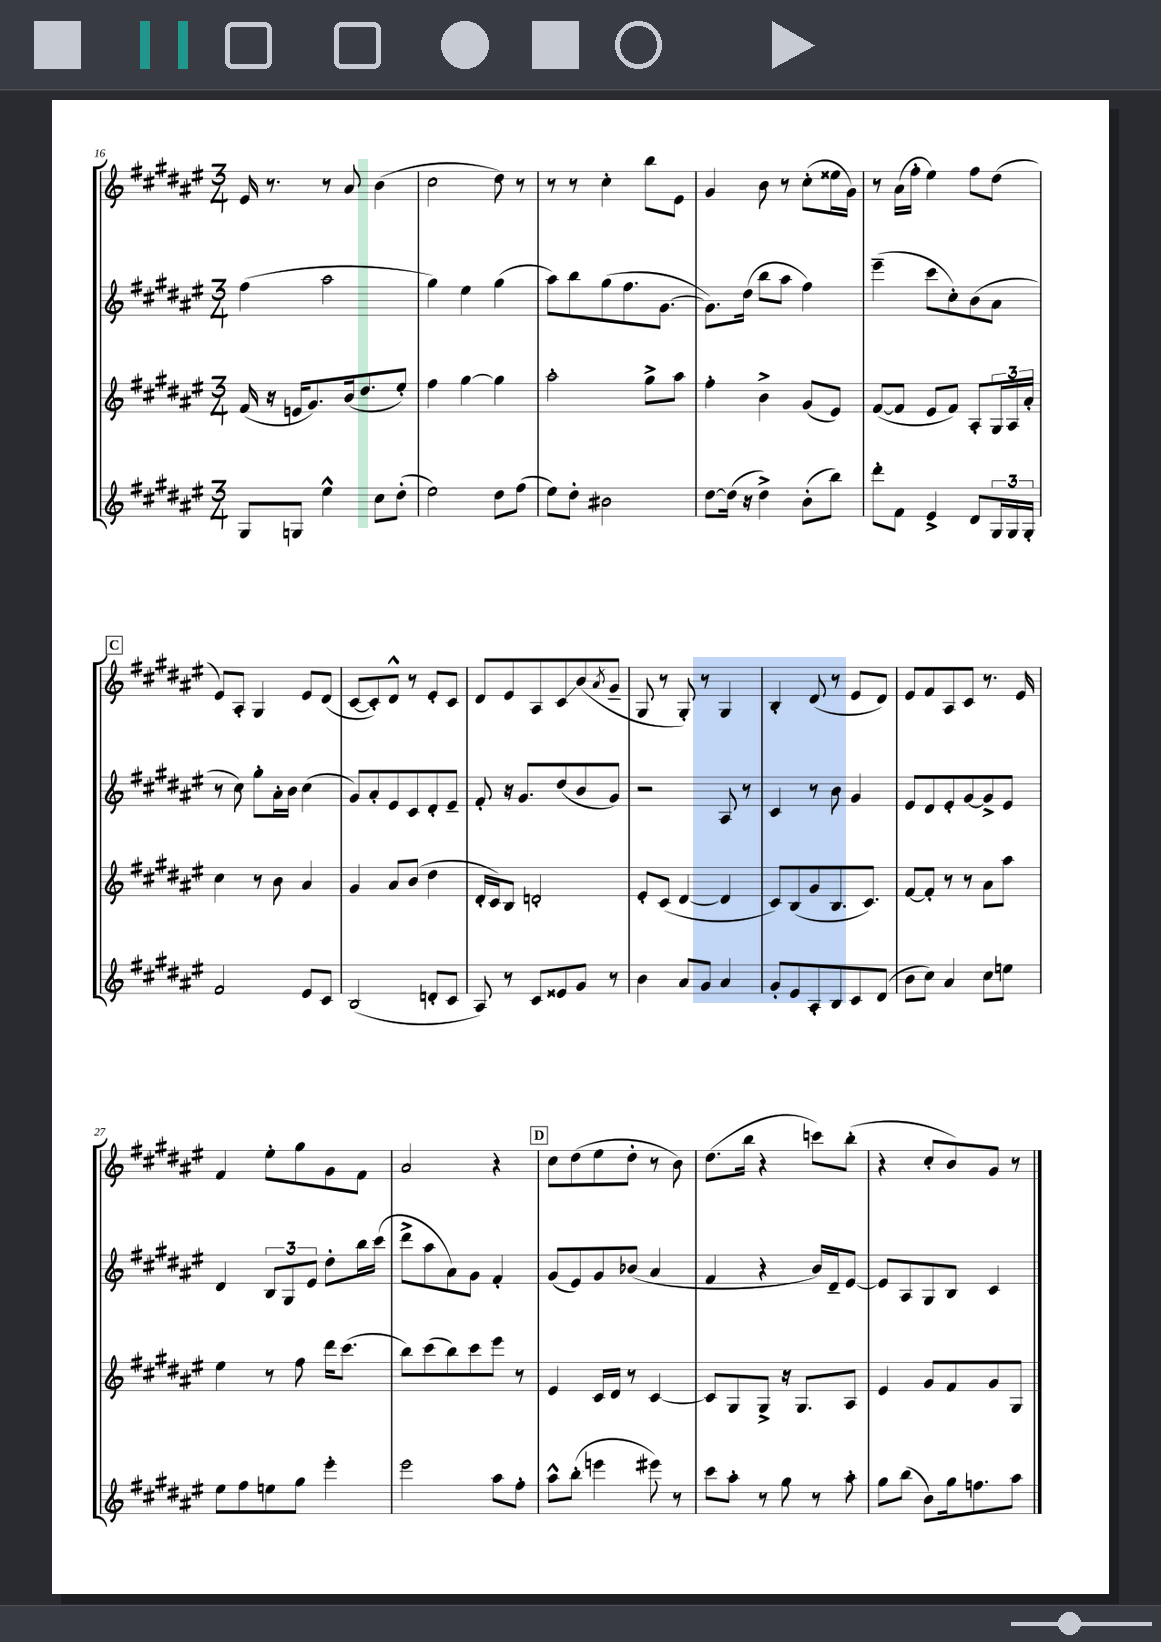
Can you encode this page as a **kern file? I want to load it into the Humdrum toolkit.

**kern	**kern	**kern	**kern
*staff4	*staff3	*staff2	*staff1
*clefG2	*clefG2	*clefG2	*clefG2
*k[f#c#g#d#a#e#]	*k[f#c#g#d#a#e#]	*k[f#c#g#d#a#e#]	*k[f#c#g#d#a#e#]
*M3/4	*M3/4	*M3/4	*M3/4
8G#/L	(16f#/	(4ff#\	16e#/
.	16r	.	8.r
8G/J	16e/LK	.	.
.	8.g#/)	.	.
4ee#^^\	.	2aa#\	8r
.	(16b/k	.	8a#/
.	8.dd#/	.	.
8cc#\L	.	.	(4b\
(8dd#'\J	8ee#'/J)	.	.
=	=	=	=
2ee#\)	4ff#\	4gg#\)	2cc#\
.	[4gg#\	4ee#\	.
8dd#\L	4gg#\]	(4gg#\	8dd#\)
(8ff#\J	.	.	8r
=	=	=	=
8ee#\L)	2aa#'\	8aa#\L)	8r
8dd#'\J	.	8bb\	8r
2b#\	.	(8gg#\	4cc#'\
.	.	8.ff#\	.
.	8gg#^\L	.	8bb\L
.	.	[8.g#\J	.
.	8aa#\J	.	8e#\J
=	=	=	=
[8dd#\L	4ff#'\	8.g#\]L)	4g#/
(16dd#\]Jk	.	.	.
16r	.	(16dd#\Jk	.
4dd#^\)	4b^\	8bb\L	8b\
.	.	8aa#\J	8r
(8b'\L	(8g#/L	4ff#\)	(8cc#'\L
8bb\J)	8e#/J)	.	16ee##\L
.	.	.	16g#\JJ)
=	=	=	=
8ddd#'\L	([8f#/L	(4eee#~\	8r
8f#\J	8f#/]J	.	(16a#\LL
.	.	.	16ff#'\JJ
4e#^/	8e#/L	8ccc#\L	4ee#\)
.	8f#/J)	8cc#'\)	.
8d#/L	8A#'/L	(8b\	8ff#\L
24G#/L	24G#/L	8a#\J	(8dd#\J
24G#/	24A#/	.	.
24G#'/JJ	24a#'/JJ	.	.
=	=	=	=
2f#/	4cc#\	8r	8e#/L)
.	.	8cc#\)	8A#'/J
.	8r	8gg#'\L	4G#/
.	8b\	16a#'\L	.
.	.	16b\JJ	.
8e#/L	4a#/	(4cc#\	8e#/L
8c#/J	.	.	(8d#/J
=	=	=	=
(2B/	4g#/	8g#/L)	[8c#/L
.	.	8a#'/	8c#'/])
.	8a#/L	8e#/	8d#^^/J
.	(8b/J	8c#/	8r
8d'/L	4dd#\	8d#'/	8e#'/L
8c#/J	.	8e#~/J	8c#/J
=	=	=	=
8A#/)	16d#'/LL	8f#'/	8d#/L
.	16c#/J)	.	.
8r	8B/J	16r	8e#/
.	.	8.g#/L	.
8c#/L	2d'/	.	8A#/
8e##/	.	(8dd#/	8c#/
8g#/J	.	8b/	(8b/
.	.	.	8qa#/
8r	.	8g#/J)	8g#~/J
=	=	=	=
4b\	8e#'/L	2r	8G#/
.	(8c#/J	.	8r
8a#/L	[4d#/	.	8G#'/)
8g#/J	.	.	8r
4a#/	4d#/]	8A#/	4G#/
.	.	8r	.
=	=	=	=
8g#'/L	8c#/L)	4c#/	4B'/
8e#/	(8B/	.	.
8A#'/	8g#/	8r	(8d#/
8B/	8.B/	8b\	8r
8c#/	.	4g#/	8e#/L
.	8.c#/J)	.	.
(8d#/J	.	.	8d#/J)
=	=	=	=
8b\L	[8f#/L	8e#/L	8e#/L
8cc#\J)	8f#'/]J	8d#/	8f#/
4a#/	8r	8e#'/	8A#/
.	8r	[8g#/	8c#/J
8cc#\L	8a#\L	8g#^/]	8.r
8ee\J	8aa#\J	8e#/J	.
.	.	.	16e#/
=	=	=	=
8ee#\L	4ee#\	4d#/	4f#/
8ff#\	.	.	.
8ee\	8r	12B/L	8ee#'\L
.	.	12G#/	.
8gg#\J	8ff#\	.	8gg#\
.	.	12e#/J	.
4eee#'\	16ddd#\LK	8dd#'\L	8g#\
.	(8.ccc#\J	.	.
.	.	16bb\L	8f#\J
.	.	(16ccc#\JJ	.
=	=	=	=
2eee#\	8bb\L)	8ddd#^\L	2a#/
.	(8ccc#\	8aa#\	.
.	8bb\)	8a#\)	.
.	8ccc#\	8g#\J	.
8aa#\L	8eee#\J	4f#'/	4r
8ff#'\J	8r	.	.
=	=	=	=
8aa#^^\L	4e#/	(8g#/L	8cc#\L
(8bb'\J	.	8e#/)	(8dd#\
4eee\	16c#/LL	8g#/	8ee#\
.	16d#/JJ	.	.
.	8r	(8b-/J	8dd#'\J
8eee#\)	[4c#/	4a#/	8r
8r	.	.	8b\)
=	=	=	=
8ccc#\L	8c#/]L	4f#/	(8.dd#\L
8aa#'\J	8G#/	.	.
.	.	.	16bb\Jk
8r	8G#^/J	4r	4r
8gg#\	16r	.	.
.	8.G#/L	.	.
8r	.	16b/LL)	8ccc\L)
.	.	16d#~/J	.
8aa#'\	8A#/J	[8e#/J	(8bb'\J
=	=	=	=
8gg#\L	4e#/	8e#/]L	4r
(8bb\J	.	8A#/	.
8b\L)	8g#/L	8G#/	8cc#'/L
16gg#\k	8f#/	8B/J	8b/)
8.ff\	.	.	.
.	8g#/	4c#/	8g#/J
8aa#\J	8G#/J	.	8r
==	==	==	==
*-	*-	*-	*-
